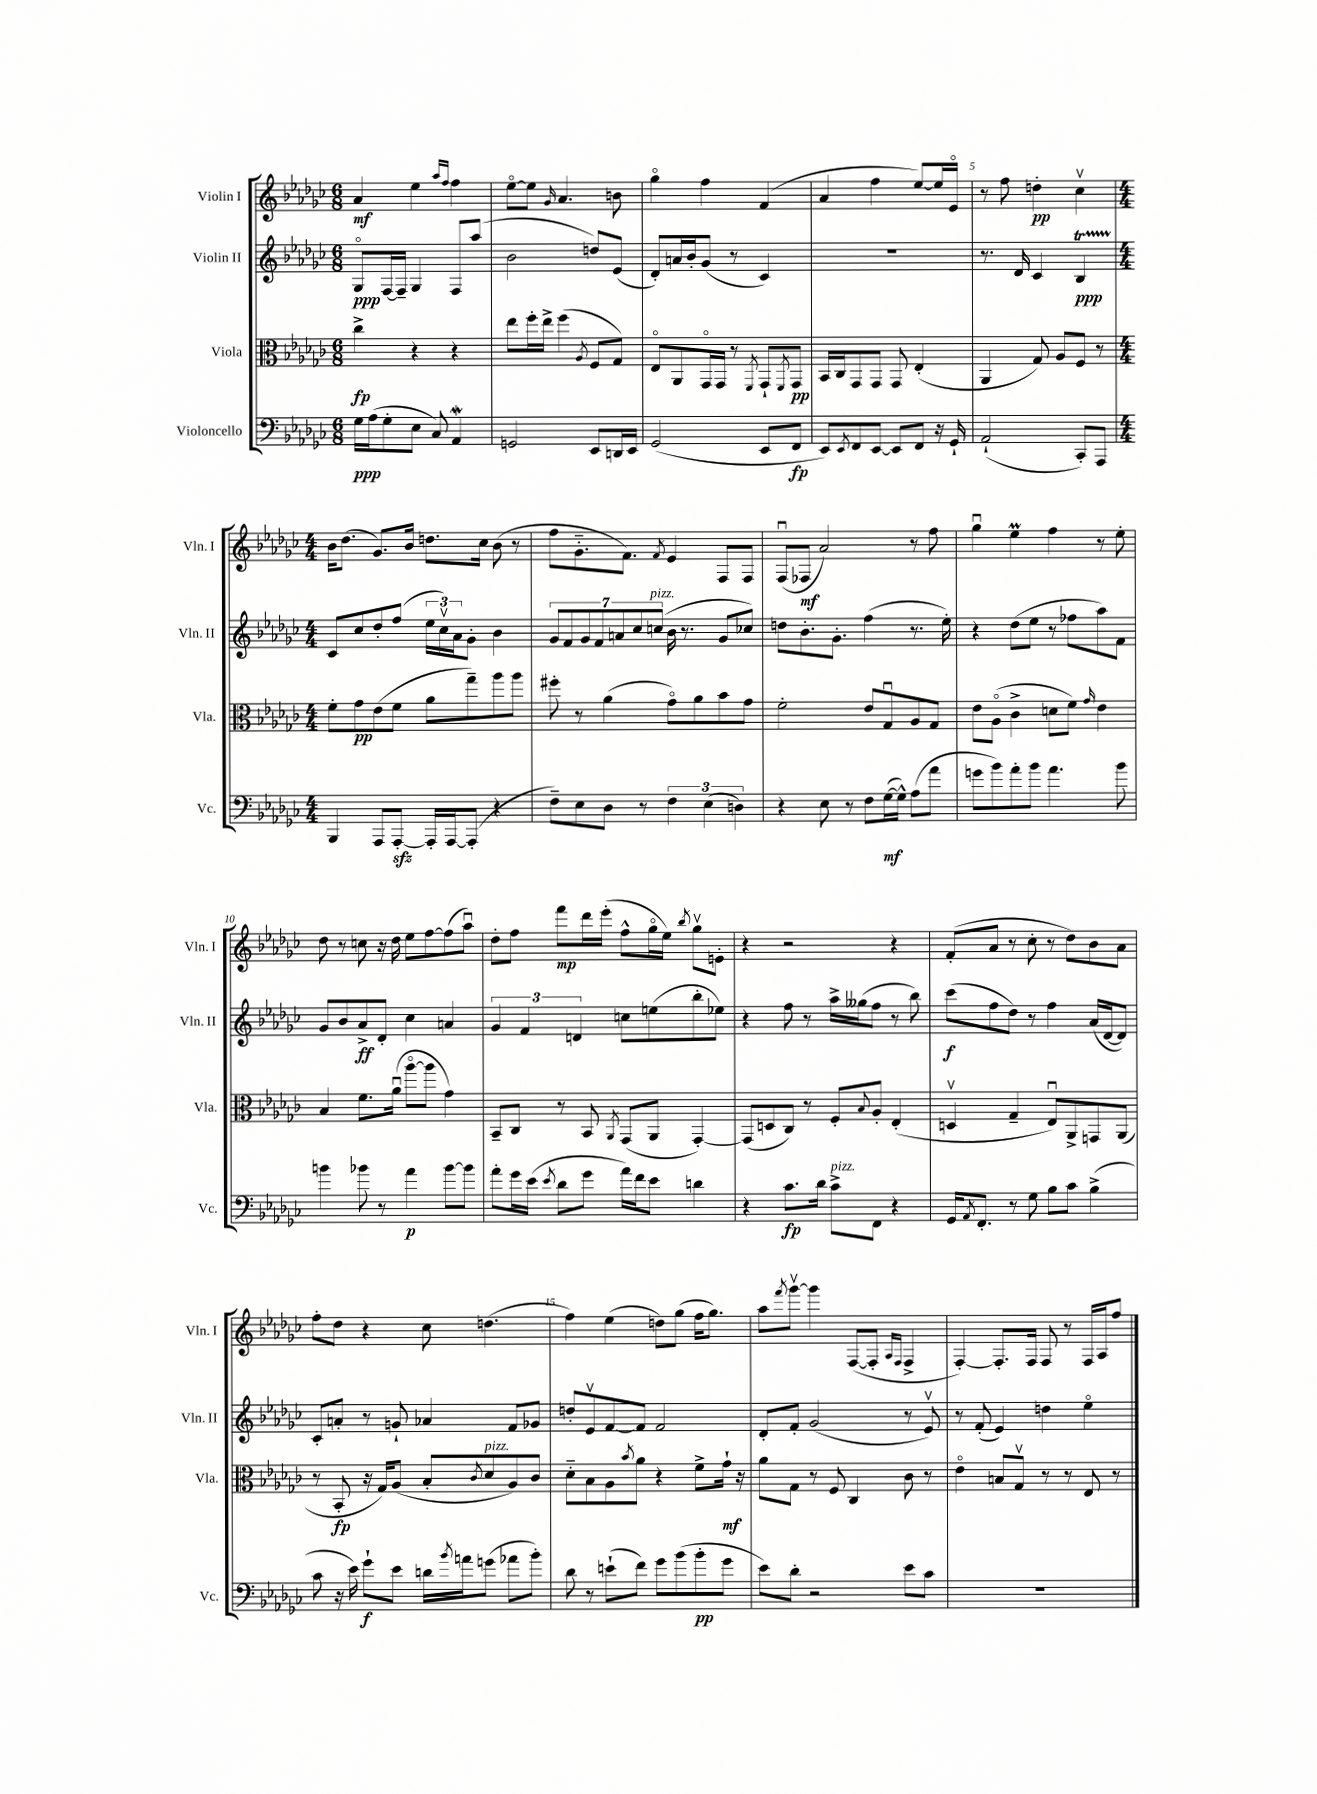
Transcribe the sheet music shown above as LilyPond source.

<<
\new StaffGroup <<
\new Staff = "s0" \with { instrumentName = "Violin I" shortInstrumentName = "Vln. I" } {
    \clef treble \key ges \major \numericTimeSignature \time 6/8
    aes'4\mf ees''4 \grace { aes''16 f''16 } f''4 |
    ees''8~\flageolet ees''8 \grace { ges'16 } aes'4. b'8 |
    ges''4\flageolet f''4 f'4( |
    aes'4 f''4 ees''8~) ees''16 ees'16\flageolet |
    r8 f''8 d''4-.\pp ces''4\upbow |
    \numericTimeSignature \time 4/4 bes'16 des''8.( ges'8.) bes'16 d''8. ces''16 bes'8( r8 |
    f''8 ges'8.-_ f'8.) \acciaccatura { f'8 } ees'4 f8 f8 |
    f8\downbow( fes8\mf aes'2) r8 f''8 |
    ges''4\downbow ees''4\prall f''4 r8 ees''8-. |
    des''8 r8 c''8 r16 des''16 ees''8 f''8~ f''8( aes''8\downbow) |
    des''8-. f''8 f'''8\mp des'''16 ees'''16-.( f''8-^ ges''16\flageolet ees''16) \acciaccatura { bes''8 } ges''8\upbow e'8-. |
    r4 r2 r4 |
    f'8-.( aes'8 r8 ces''8-. r8 des''8) bes'8 aes'8 |
    f''8-. des''8 r4 ces''8 d''4.( |
    f''4) ees''4( d''8) ges''8( f''16 ges''8.) |
    aes''8 \acciaccatura { f'''8 } ges'''8~\upbow ges'''4 f8~( f8-. \grace { aes16 f16 } f4-> |
    f4~-.) f8.-. f16 f8 r8 f16 aes16 f''8 \bar "|." |
}
\new Staff = "s1" \with { instrumentName = "Violin II" shortInstrumentName = "Vln. II" } {
    \clef treble \key ges \major \numericTimeSignature \time 6/8
    ges8\flageolet\ppp f16~ f16-- ges4 f8 aes''8( |
    bes'2 d''8) ees'8( |
    des'8-.) a'16 bes'16-. ges'8( r8 ces'4) |
    R2. |
    r8. des'16 ces'4 bes4\startTrillSpan\ppp |
    \numericTimeSignature \time 4/4 ces'8\stopTrillSpan ces''8 des''8-. f''8( \tuplet 3/2 { ees''16 ces''16\upbow) aes'16 } ges'8-. bes'4 |
    \tuplet 7/4 { ges'8 f'8 ges'8 f'8 a'8 ces''8 c''8^\markup { \italic "pizz." }( } bes'16 r8. ges'8 ces''8) |
    d''8 bes'8.-. ges'8.-. f''4( r8. ees''16-.) |
    r4 des''8( ees''8 r8 fes''8 aes''8) f'8 |
    ges'8 bes'8 aes'8->\ff des'8-. ces''4 a'4 |
    \tuplet 3/2 { ges'4 f'4 d'4 } c''8 e''8( bes''8-. ees''8) |
    r4 f''8 r8 aes''16-> geses''16( f''8 r8 bes''8) |
    ces'''8\f( f''8 des''8) r8 f''4 aes'16( des'16~ des'8) |
    ces'8-. a'8-. r8 g'8-! aes'4 f'8 ges'8 |
    d''8-. ees'8\upbow f'8~ f'8 f'2 |
    des'8-. f'8-. ges'2( r8 ees'8\upbow) |
    r8 f'8-.( ees'4) d''4 ees''4\flageolet \bar "|." |
}
\new Staff = "s2" \with { instrumentName = "Viola" shortInstrumentName = "Vla." } {
    \clef alto \key ges \major \numericTimeSignature \time 6/8
    ces''4->\fp r4 r4 |
    ees''8 f''16-. ees''16-> f''4( \acciaccatura { aes8 } f8 ges8) |
    ees8\flageolet aes,8 ges,16\flageolet ges,16 r8 \acciaccatura { f,8 } ges,8-! \acciaccatura { f,8 } ges,8\pp |
    bes,16 ces16 ges,8 ges,8 ges,8 ees4-.( |
    aes,4 ges8) aes8 f8 r8 |
    \numericTimeSignature \time 4/4 f'8-. ges'8\pp ees'8( f'8 aes'8 ges''8--) aes''8 aes''8 |
    fis''8-. r8 aes'4( ges'8\flageolet) aes'8 bes'8 ges'8 |
    f'2-. ees'8 ges8\downbow aes8 ges8 |
    ees'8 aes8\flageolet( ces'4-> d'8 f'8) \grace { ges'16 } ees'4 |
    bes4 f'8. aes'16\downbow( aes''8~\flageolet aes''8 ges'4) |
    bes,8-- ces8 r8 bes,8 \acciaccatura { aes,8 } ges,8( aes,8 ges,4~-.) |
    ges,8( d8 ces8) r8 f8-. \appoggiatura { bes8 } aes8-. ees4-.( |
    d4\upbow ges4-- ees8\downbow) aes,8-> g,8 aes,8( |
    r8 bes,8-.\fp r16 ges16) aes8( bes8-. \acciaccatura { ces'8 } des'8^\markup { \italic "pizz." } aes8) ces'8 |
    des'8-_ bes8 aes8 \acciaccatura { bes'8 } aes'8 r4 f'8-> ges'16-!\mf r16 |
    aes'8 ges8 r8 f8 ces4 ces'8 r8 |
    ees'4\flageolet b8 ges8\upbow r8 r8 ees8 r8 \bar "|." |
}
\new Staff = "s3" \with { instrumentName = "Violoncello" shortInstrumentName = "Vc." } {
    \clef bass \key ges \major \numericTimeSignature \time 6/8
    ges16\ppp aes16( ges8-. ees8 ces8) aes,4\mordent |
    g,2 ees,8 d,16 ees,16 |
    ges,2( ees,8 f,8\fp |
    ees,8) \acciaccatura { ees,8 } f,8 ees,8~ ees,8 f,8 r16 ges,16-! |
    aes,2-!( ces,8-.) aes,,8 |
    \numericTimeSignature \time 4/4 bes,,4 aes,,8 aes,,8~-.\sfz aes,,16-. aes,,16~ aes,,8-.( r4 |
    f8--) ees8 des8 r8 \tuplet 3/2 { f4 ees4( d4) } |
    r4 ees8 r8 f8 ges16~\mf( ges16-^) aes8( aes'8 |
    g'8 bes'8) aes'8-. bes'8 aes'4. bes'8 |
    b'4 bes'8 r8 aes'4\p bes'8~ bes'8 |
    aes'8-. ges'16 ees'16( \acciaccatura { ees'8 } des'8 ges'8 aes'16) f'16 ees'8 d'4 |
    r4 ces'8.\fp des'16 ces'8->^\markup { \italic "pizz." } f,8 r4 |
    ges,16 \acciaccatura { aes,8 } f,8.-. r8 ges8 bes8 ces'8 bes4->( |
    ces'8 r16 ees'16) ges'8-!\f ees'8 d'16 \acciaccatura { bes'8 } a'16 g'8( aes'8 bes'8-.) |
    des'8 r8 e'8-!( f'8) ges'8 bes'8( bes'8-.\pp ges'8 |
    ees'8) des'8-. r2 ees'8 ces'8 |
    R1 \bar "|." |
}
>>
>>
\layout { \context { \Score \override BarNumber.break-visibility = ##(#f #t #t) barNumberVisibility = #(every-nth-bar-number-visible 5) } }
